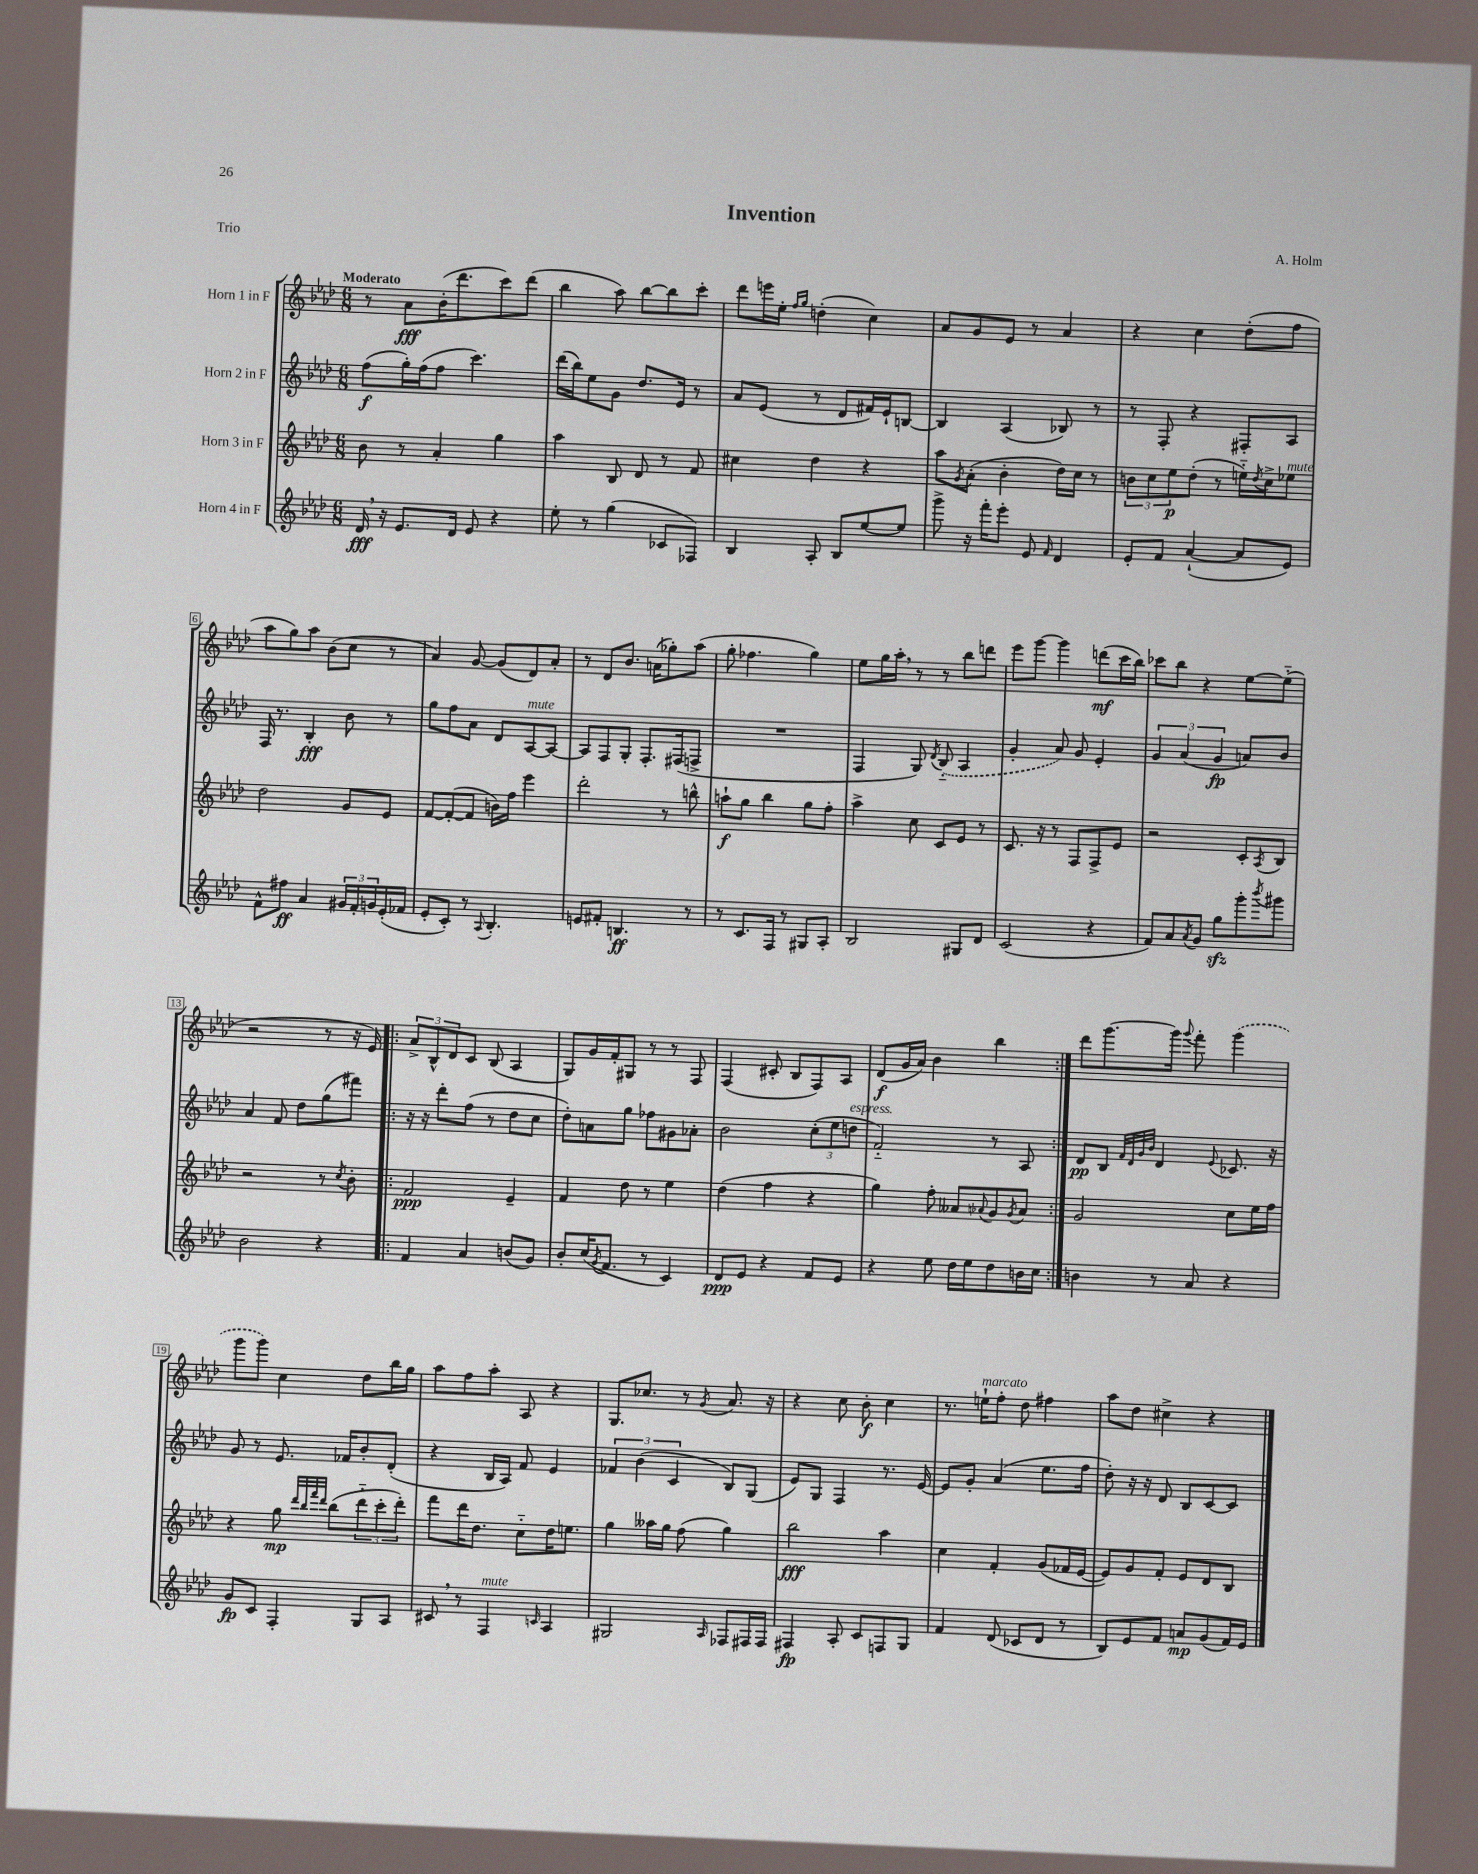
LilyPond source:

\header { title = "Invention" composer = "A. Holm" piece = "Trio" }
<<
\new StaffGroup <<
\new Staff = "s0" \with { instrumentName = "Horn 1 in F" } {
    \clef treble \key aes \major \numericTimeSignature \time 6/8 \tempo "Moderato"
    r8 aes'8\fff bes'16-.( des'''8. c'''8) des'''8( |
    bes''4 aes''8) bes''8~ bes''8 c'''8-. |
    des'''8 e'''16 ees''16-. \grace { f''16 g''16 } d''4-.( c''4) |
    aes'8 g'8 ees'8 r8 aes'4 |
    r4 c''4 des''8-.( f''8 |
    aes''8 g''8) aes''8 bes'8( c''8 r8 |
    aes'4) g'8~ g'8( des'8) aes'8-. |
    r8 des'8 bes'8. a'16( ges''8-.) aes''8( |
    g''8-. fes''4. g''4) |
    ees''8 g''16 aes''16-. \breathe r8 r8 bes''8 d'''8 |
    ees'''8 g'''8~ g'''4 d'''8\mf( c'''16 bes''16) |
    ces'''8 bes''8 r4 ees''8~ ees''8-_( |
    r2 r8 r16 ees'16) |
    \repeat volta 2 { \tuplet 3/2 { aes'8-> bes8-^ des'8 } c'8 bes8( aes4 |
    g8) g'16 f'16-. gis8 r8 r8 f8 |
    f4( cis'8-. bes8 f8) aes8 |
    des'8\f( g'16 aes'16) bes'4 bes''4 | }
    des'''8 g'''8.~ g'''16 \appoggiatura { g'''8 } f'''8-. \once \slurDashed g'''4( |
    g'''8 g'''8) c''4 des''8 bes''16 g''16 |
    aes''8 f''8 aes''8-. aes8 r4 |
    g8. ces''8. r8 \acciaccatura { g'8 } aes'8. r16 |
    r4 c''8 bes'8-.\f c''4 |
    r8. e''16-!^\markup { \italic "marcato" } f''8-. des''8 fis''4 |
    aes''8 des''8 cis''4-> r4 \bar "|." |
}
\new Staff = "s1" \with { instrumentName = "Horn 2 in F" } {
    \clef treble \key aes \major \numericTimeSignature \time 6/8
    f''8\f( g''16-.) f''16( f''8 c'''4.) |
    des'''16( bes''16) ees''8 g'8 des''8. ees'16 r8 |
    aes'8 ees'8( r8 des'8 fis'16) ees'16-! b8~ |
    b4 aes4( bes8) r8 |
    r8 f8-. r4 fis8-. aes8 |
    f16 r8. bes4-.\fff bes'8 r8 |
    g''8 f''8 aes'8 des'8 aes8~^\markup { \italic "mute" } aes8~ |
    aes8 f8 g8-. f8.-. fis16( f8-> |
    R2. |
    f4 g8) \acciaccatura { des'8 } \once \slurDashed bes8-_( aes4 |
    g'4-. aes'8) g'8 ees'4-. |
    \tuplet 3/2 { g'4 aes'4( g'4\fp } a'8) bes'8 |
    aes'4 f'8 des''8 g''8( fis'''8) |
    \repeat volta 2 { r16 r16 des'''8-. f''8( r8 des''8 c''8 |
    des''8-.) a'8 g''8 fes''8 gis'8 aes'8-. |
    bes'2 \tuplet 3/2 { c''8-.( ees''8 d''8^\markup { \italic "espress." } } |
    f'2-_) r8 aes8 | }
    des'8\pp bes8 \grace { f'32 des'32 g'32 bes'32 } des'4 \appoggiatura { ees'8 } ces'8. r16 |
    g'8 r8 ees'8. fes'16 bes'8-. des'8-.( |
    r4 bes16 aes16) f'8 ees'4 |
    \tuplet 3/2 { fes'4 bes'4( c'4 } bes8) g8( |
    ees'8) g8 f4 r8. ees'16~ |
    ees'8 g'8-. aes'4( ees''8. f''16 |
    des''8-.) r16 r16 des'8 bes8 c'8~ c'8 \bar "|." |
}
\new Staff = "s2" \with { instrumentName = "Horn 3 in F" } {
    \clef treble \key aes \major \numericTimeSignature \time 6/8
    bes'8 r8 aes'4-. g''4 |
    aes''4 bes8 des'8 r8 f'8 |
    cis''4 des''4 r4 |
    aes''8 \acciaccatura { g'8 } aes'8-.( bes'4-. des''16) c''16 r8 |
    \tuplet 3/2 { b'8 c''8 ees''8\p } des''8-.( r8 e''16-_) \acciaccatura { des''8 } c''16-> ees''8^\markup { \italic "mute" } |
    des''2 g'8 ees'8 |
    f'8~ f'8~-.( f'8 b'16) f''16 ees'''4 |
    des'''2-. r8 b''8-^ |
    a''8-!\f g''8 bes''4 g''8 f''8-. |
    aes''4-> c''8 c'8 ees'8 r8 |
    c'8. r16 r8 f8 f8-> ees'8 |
    r2 c'8-. \acciaccatura { aes8 } bes8 |
    r2 r8 \acciaccatura { c''8 } bes'8-. |
    \repeat volta 2 { f'2\ppp ees'4-- |
    f'4 des''8 r8 ees''4 |
    des''4( f''4 r4 |
    g''4) f''8-. aeses'8 \appoggiatura { aes'8 } g'8 \acciaccatura { g'8 } aes'8 | }
    g'2 c''8 ees''16 f''16 |
    r4 g''8\mp \grace { des'''32 bes''32 f'''32 des'''32 } bes''8( \tuplet 3/2 { des'''8-_ c'''8-. des'''8-.) } |
    f'''8 des'''16 des''8. c''8-_ des''16 e''8. |
    g''4 aeses''16 g''16 f''8( g''4) |
    bes''2\fff aes''4 |
    c''4 f'4-. g'8( fes'16 ees'16~ |
    ees'8) g'8 f'8-. ees'8 des'8 bes8 \bar "|." |
}
\new Staff = "s3" \with { instrumentName = "Horn 4 in F" } {
    \clef treble \key aes \major \numericTimeSignature \time 6/8
    des'16\fff \breathe r16 ees'8. des'16 ees'8 r4 |
    ees''8-. r8 g''4( ces'8 fes8) |
    bes4 aes8-. bes8 ees''8~ ees''8 |
    g'''8-> r16 f'''16-. ees'''8-. ees'8 \grace { f'16 } des'4 |
    ees'8-. f'8 aes'4~-!( aes'8 ees'8) |
    f'8-^ fis''8\ff aes'4 \tuplet 3/2 { gis'16 f'16-. g'16 } ees'16-.( fes'16 |
    ees'8-. c'8-.) r8 \appoggiatura { aes8 } bes4.-. |
    e'8 fis'8-. b4.\ff r8 |
    r8 c'8. f16 r8 gis8 aes8-. |
    bes2 gis8 des'8 |
    c'2( r4 |
    f'8) aes'8 \acciaccatura { aes'8 } g'8 g''8\sfz g'''8-. \acciaccatura { bes'''8 } gis'''8 |
    bes'2 r4 |
    \repeat volta 2 { f'4 aes'4 b'8( g'8) |
    bes'8-. c''16( \acciaccatura { g'8 } f'8. r8 c'4) |
    des'8\ppp ees'8 r4 f'8 ees'8 |
    r4 ees''8 des''16 ees''16 des''8 b'16 c''16 | }
    b'4 r8 aes'8 r4 |
    g'8\fp c'8 f4-. g8 aes8 |
    cis'8 \breathe r8 f4^\markup { \italic "mute" } \grace { c'16 } aes4 |
    gis2 \grace { aes16 } fes8 fis16 fis16 |
    fis4\fp aes8-. c'8 f8 g8 |
    f'4 des'8( ces'8 des'8 r8 |
    bes8) ees'8 f'8 a'8\mp g'8( f'16) ees'16 \bar "|." |
}
>>
>>
\layout { \context { \Score \override BarNumber.stencil = #(make-stencil-boxer 0.1 0.3 ly:text-interface::print) } }
